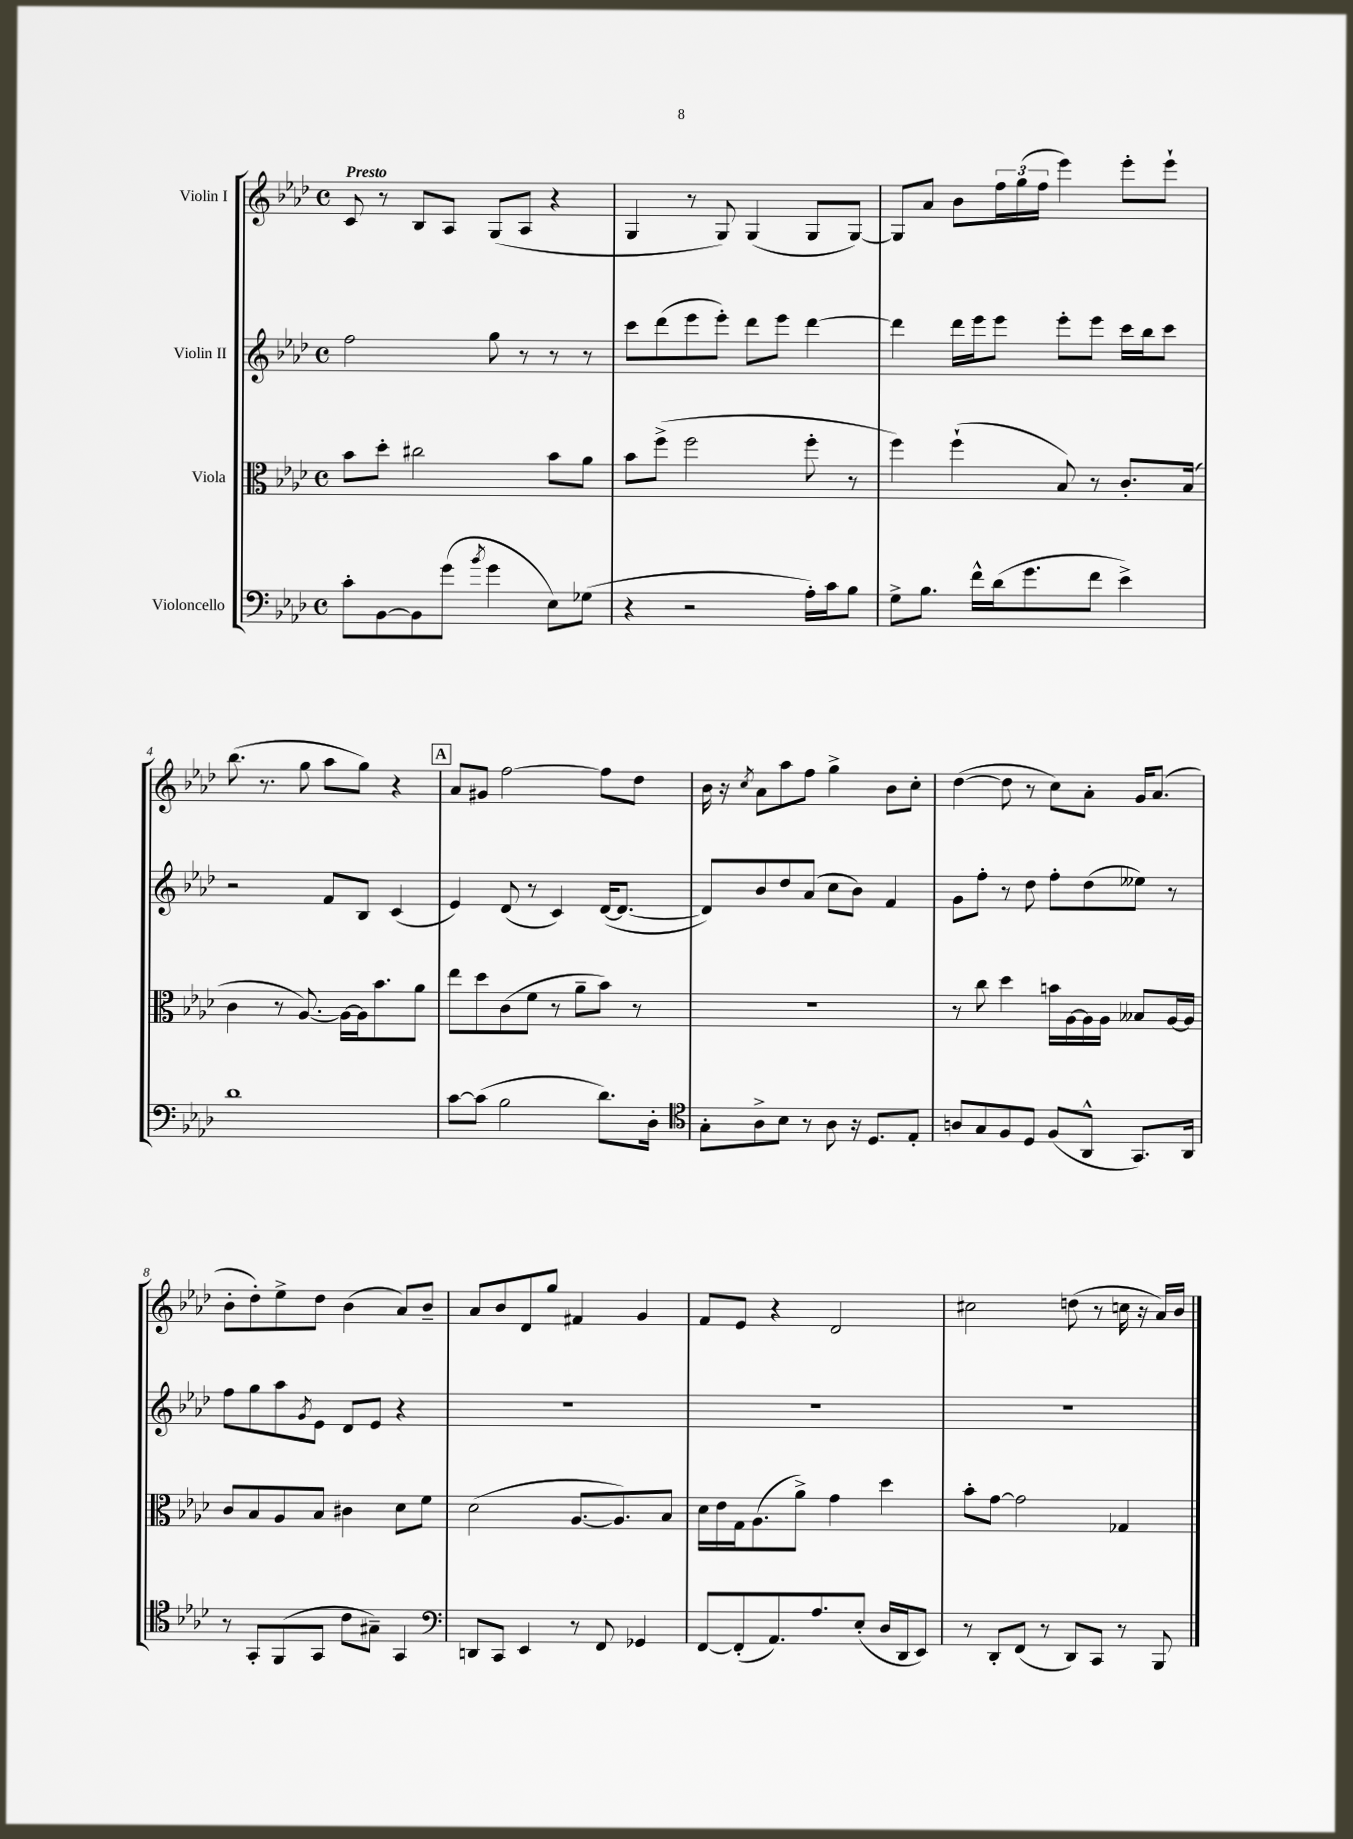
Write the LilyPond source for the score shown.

<<
\new StaffGroup <<
\new Staff = "s0" \with { instrumentName = "Violin I" } {
    \clef treble \key aes \major \defaultTimeSignature \time 4/4 \tempo "Presto"
    c'8 r8 bes8 aes8 g8( aes8 r4 |
    g4 r8 g8) g4( g8 g8~) |
    g8 aes'8 bes'8 \tuplet 3/2 { f''16 g''16( f''16 } ees'''4) ees'''8-. ees'''8-! |
    bes''8.( r8. g''8 aes''8 g''8) r4 |
    \mark \markup { \box "A" } aes'8 gis'8 f''2~ f''8 des''8 |
    bes'16 r16 \acciaccatura { c''8 } aes'8 aes''8 f''8 g''4-> bes'8 c''8-. |
    des''4~( des''8 r8 c''8) aes'8-. g'16 aes'8.( |
    bes'8-. des''8-.) ees''8-> des''8 bes'4( aes'8) bes'8-- |
    aes'8 bes'8 des'8 g''8 fis'4 g'4 |
    f'8 ees'8 r4 des'2 |
    cis''2 d''8( r8 c''16 r16 aes'16) bes'16 \bar "|." |
}
\new Staff = "s1" \with { instrumentName = "Violin II" } {
    \clef treble \key aes \major \defaultTimeSignature \time 4/4
    f''2 g''8 r8 r8 r8 |
    c'''8 des'''8( ees'''8 ees'''8-.) des'''8 ees'''8 des'''4~ |
    des'''4 des'''16 ees'''16 ees'''8 ees'''8-. ees'''8 c'''16 bes''16 c'''8 |
    r2 f'8 bes8 c'4( |
    \mark \markup { \box "A" } ees'4) des'8( r8 c'4) des'16~( des'8.~ |
    des'8) bes'8 des''8 aes'8( c''8 bes'8) f'4 |
    g'8 f''8-. r8 des''8 f''8-. des''8( eeses''8) r8 |
    f''8 g''8 aes''8 \acciaccatura { g'8 } ees'8 des'8 ees'8 r4 |
    R1 |
    R1 |
    R1 \bar "|." |
}
\new Staff = "s2" \with { instrumentName = "Viola" } {
    \clef alto \key aes \major \defaultTimeSignature \time 4/4
    bes'8 des''8-. cis''2 bes'8 aes'8 |
    bes'8 f''8->( f''2 f''8-. r8 |
    f''4) f''4-!( bes8) r8 c'8.-. bes16( |
    c'4 r8 aes8.~) aes16~ aes16 bes'8. aes'8 |
    \mark \markup { \box "A" } ees''8 des''8 c'8( f'8 r8 aes'8-- bes'8) r8 |
    R1 |
    r8 c''8 des''4 b'16 aes16~ aes16 aes16 beses8 aes16~ aes16 |
    c'8 bes8 aes8 bes8 cis'4 des'8 f'8 |
    des'2( aes8.~ aes8.) bes8 |
    des'16 ees'16 g16 aes8.( aes'8->) g'4 des''4 |
    bes'8-. g'8~ g'2 ges4 \bar "|." |
}
\new Staff = "s3" \with { instrumentName = "Violoncello" } {
    \clef bass \key aes \major \defaultTimeSignature \time 4/4
    c'8-. bes,8~ bes,8 g'8( \acciaccatura { bes'8 } g'4 ees8) ges8( |
    r4 r2 aes16-.) c'16 bes8 |
    g8-> bes8. f'16-^ des'16( g'8. f'8 ees'4->) |
    des'1 |
    \mark \markup { \box "A" } c'8~ c'8( bes2 des'8.) des16-. |
    \clef tenor g8-. aes8-> bes8 r8 aes8 r16 des8. ees8-. |
    a8 g8 f8 des8 f8( aes,8-^ g,8.) aes,16 |
    r8 g,8-. f,8( g,8 c'8 gis8--) g,4 |
    \clef bass d,8 c,8 ees,4 r8 f,8 ges,4 |
    f,8~ f,8-.( aes,8.) aes8. ees8-.( des16 des,16 ees,8) |
    r8 des,8-. f,8( r8 des,8) c,8 r8 bes,,8 \bar "|." |
}
>>
>>
